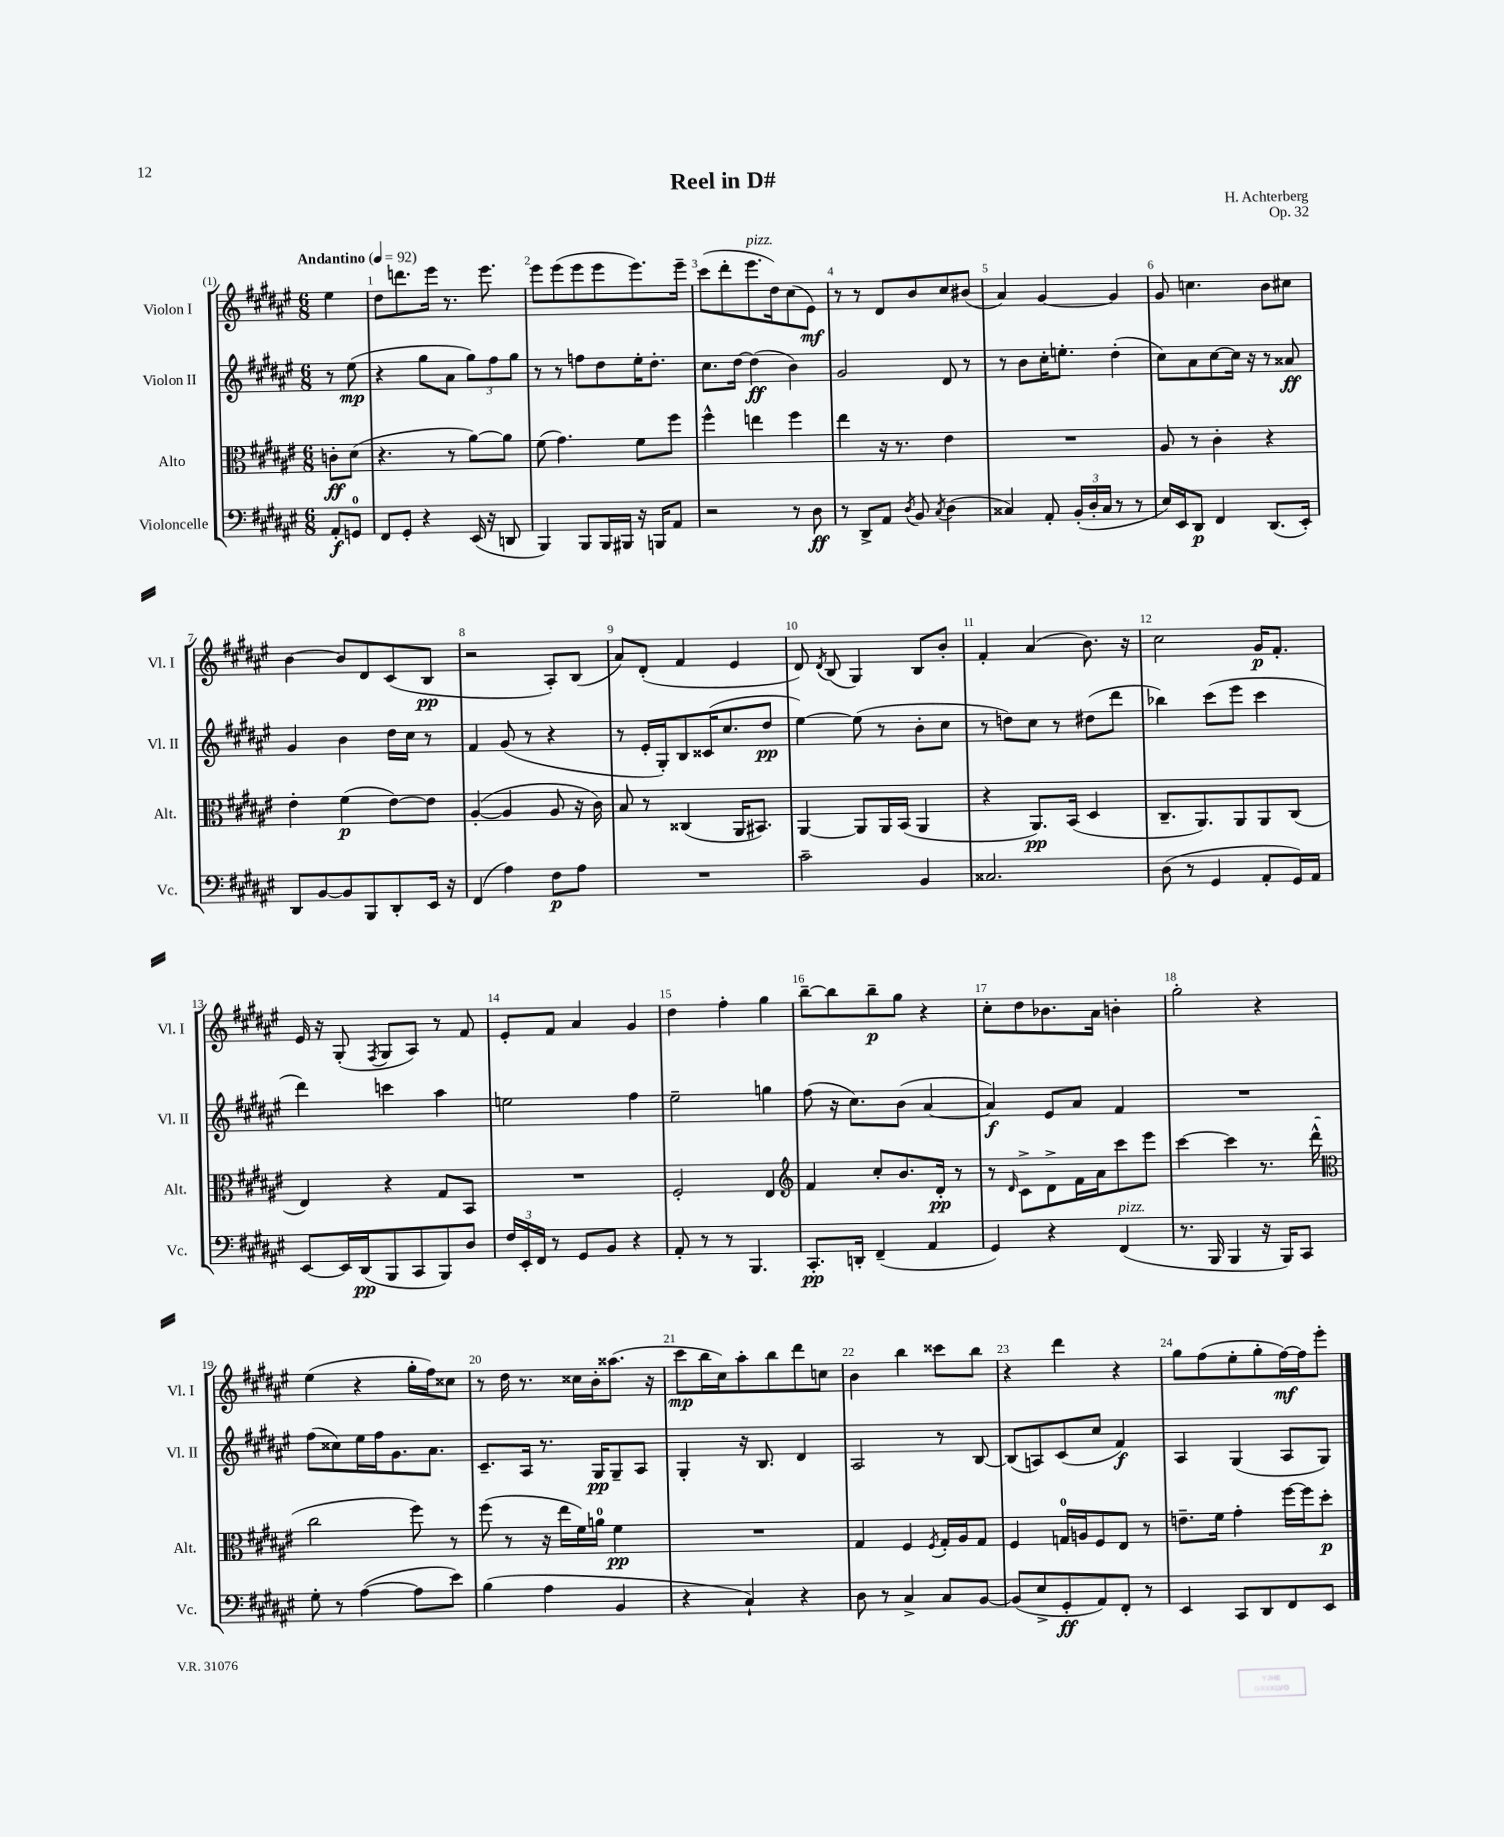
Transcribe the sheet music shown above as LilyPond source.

\header { title = "Reel in D#" composer = "H. Achterberg" opus = "Op. 32" }
<<
\new StaffGroup <<
\new Staff = "s0" \with { instrumentName = "Violon I" shortInstrumentName = "Vl. I" } {
    \clef treble \key fis \major \numericTimeSignature \time 6/8 \partial 4 \tempo "Andantino" 4 = 92
    \autoBeamOff eis''4 |
    dis''8[ d'''8. eis'''16] r8. eis'''8. |
    eis'''8[ eis'''8( eis'''8 eis'''8 eis'''8.) eis'''16]-- |
    cis'''8[( dis'''8-. eis'''8.^\markup { \italic "pizz." } dis''16) cis''8( eis'8]\mf) |
    r8 r8 dis'8[ b'8 cis''8 bis'8]( |
    ais'4) gis'4~ gis'4 |
    gis'8 c''4. b'8[ cis''8] |
    b'4~ b'8[ dis'8 cis'8( b8]\pp |
    r2 ais8[-.) b8]( |
    ais'8[) dis'8]-.( fis'4 eis'4 |
    dis'8) \acciaccatura { dis'8 } b8( gis4) b8[ b'8]-. |
    fis'4-. ais'4( b'8.) r16 |
    cis''2 gis'16[\p fis'8.]-. |
    eis'16 r16 gis8-.( \acciaccatura { fis8 } gis8[ ais8]) r8 fis'8 |
    eis'8[-. fis'8] ais'4 gis'4 |
    dis''4 fis''4-. gis''4 |
    b''8[~-- b''8 b''8--\p gis''8] r4 |
    cis''8[-. dis''8 bes'8. ais'16] b'4-. |
    gis''2-. r4 |
    eis''4( r4 gis''16[-. fis''16) cisis''8] |
    r8 dis''16 r8. cisis''16[ b'16-. aisis''8.]( r16 |
    cis'''8[\mp b''16 cis''16) ais''8-. b''8 dis'''8 c''8] |
    b'4 b''4 cisis'''8[ b''8] |
    r4 dis'''4 r4 |
    gis''8[ fis''8( eis''8-. gis''8-. fis''16~\mf) fis''16 eis'''8]-. \bar "|." |
}
\new Staff = "s1" \with { instrumentName = "Violon II" shortInstrumentName = "Vl. II" } {
    \clef treble \key fis \major \numericTimeSignature \time 6/8 \partial 4
    \autoBeamOff r8 eis''8\mp( |
    r4 gis''8[ ais'8] \tuplet 3/2 { gis''8[) fis''8 gis''8] } |
    r8 r8 f''8[ dis''8 eis''16-. dis''8.]-. |
    cis''8.[ dis''16]~ dis''4\ff( b'4) |
    gis'2 dis'8 r8 |
    r8 b'8[ cis''16-. e''8.]-. dis''4-.( |
    cis''8[) ais'8 cis''8~ cis''16] r16 r8 aisis'8\ff |
    gis'4 b'4 dis''16[ cis''16] r8 |
    fis'4 gis'8( r8 r4 |
    r8 eis'16[-. gis16-.) b8 cisis'16( cis''8. dis''8]\pp |
    eis''4~) eis''8( r8 b'8[-. cis''8] |
    r8 d''8[) cis''8] r8 dis''8[( dis'''8] |
    bes''4) cis'''8[( eis'''8] cis'''4 |
    dis'''4) c'''4 ais''4 |
    e''2 fis''4 |
    eis''2-- g''4 |
    fis''8( r16 cis''8.[) b'8]( ais'4~ |
    ais'4\f) eis'8[ ais'8] fis'4 |
    R2. |
    fis''8[( cisis''8) eis''16 fis''16 gis'8. ais'8.] |
    cis'8.[-- ais16] r8. gis16[\pp gis8-- ais8] |
    gis4-. r16 b8. dis'4 |
    ais2 r8 b8~ |
    b8[( a8) cis'8( cis''8] fis'4\f) |
    ais4 gis4( ais8[ gis8]) \bar "|." |
}
\new Staff = "s2" \with { instrumentName = "Alto" shortInstrumentName = "Alt." } {
    \clef alto \key fis \major \numericTimeSignature \time 6/8 \partial 4
    \autoBeamOff c'8[-.\ff dis'8]( |
    r4. r8 ais'8[~) ais'8] |
    fis'8( gis'4.) fis'8[ fis''8] |
    fis''4-^ e''4 fis''4 |
    eis''4 r16 r8. eis'4 |
    R2. |
    ais8 r8 cis'4-. r4 |
    eis'4-. fis'4\p( eis'8[~) eis'8] |
    ais4~-.( ais4 ais8 r16 cis'16) |
    b8 r8 cisis4( ais,16[ bis,8.]) |
    ais,4~ ais,8[ ais,16 b,16]( ais,4 |
    r4 ais,8.[\pp) b,16]( dis4 |
    cis8.[-- ais,8.) ais,8 ais,8 cis8]( |
    eis4) r4 gis8[ b,8] |
    R2. |
    fis2-. eis4 |
    \clef treble fis'4 cis''8[-. b'8. dis'16]-.\pp r8 |
    r8 \grace { dis'16 } cis'8[-> dis'8-> fis'16 ais'16 cis'''8 eis'''8] |
    cis'''4~ cis'''4 r8. dis'''16-^( |
    \clef alto cis''2 fis''8) r8 |
    fis''8( r8 r16 eis''16[ fis'16) a'16]-0 fis'4\pp |
    R2. |
    gis4 fis4 \acciaccatura { fis8 } gis16[-. ais16 gis8] |
    fis4 g16[-0 a16 fis8 eis8] r8 |
    e'8.[-- fis'16] gis'4-. fis''16[~ fis''16 dis''8]-.\p \bar "|." |
}
\new Staff = "s3" \with { instrumentName = "Violoncelle" shortInstrumentName = "Vc." } {
    \clef bass \key fis \major \numericTimeSignature \time 6/8 \partial 4
    \autoBeamOff ais,8[-.\f g,8]-0 |
    fis,8[ gis,8]-. r4 eis,16( r16 d,8 |
    b,,4) b,,8[ b,,16 bis,,16] r16 b,,16[ ais,8] |
    r2 r8 dis8\ff |
    r8 dis,8[-> ais,8] \acciaccatura { dis8 } b,8 \acciaccatura { cis8 } dis4( |
    cisis4) ais,8-. \tuplet 3/2 { b,16[-.( dis16-. cisis16] } r8 r8 |
    eis16[) eis,16 dis,8]\p fis,4 dis,8.[( eis,16]-.) |
    dis,8[ b,8~ b,8 b,,8 dis,8-. eis,16] r16 |
    fis,4( ais4) fis8[\p ais8] |
    R2. |
    cis'2-- b,4 |
    cisis2. |
    dis8( r8 gis,4 ais,8[-. gis,16) ais,16] |
    eis,8[~ eis,16 dis,16\pp( b,,8 cis,8 b,,8) dis8] |
    \tuplet 3/2 { fis16[ eis,16-. fis,16] } r8 gis,8[ b,8] r4 |
    ais,8-. r8 r8 b,,4. |
    cis,8.[-.\pp d,16]-. fis,4--( ais,4 |
    gis,4) r4 fis,4^\markup { \italic "pizz." }( |
    r8. b,,16 b,,4 r16 b,,16[) cis,8] |
    gis8-. r8 ais4~( ais8[ eis'8]) |
    b4( ais4 b,4 |
    r4 cis4-!) r4 |
    dis8 r8 cis4-> cis8[ b,8]~ |
    b,8[( eis8-> gis,8-.\ff ais,8) fis,8]-. r8 |
    eis,4 cis,8[ dis,8 fis,8 eis,8] \bar "|." |
}
>>
>>
\layout { \context { \Score \override BarNumber.break-visibility = ##(#f #t #t) barNumberVisibility = #all-bar-numbers-visible } }
